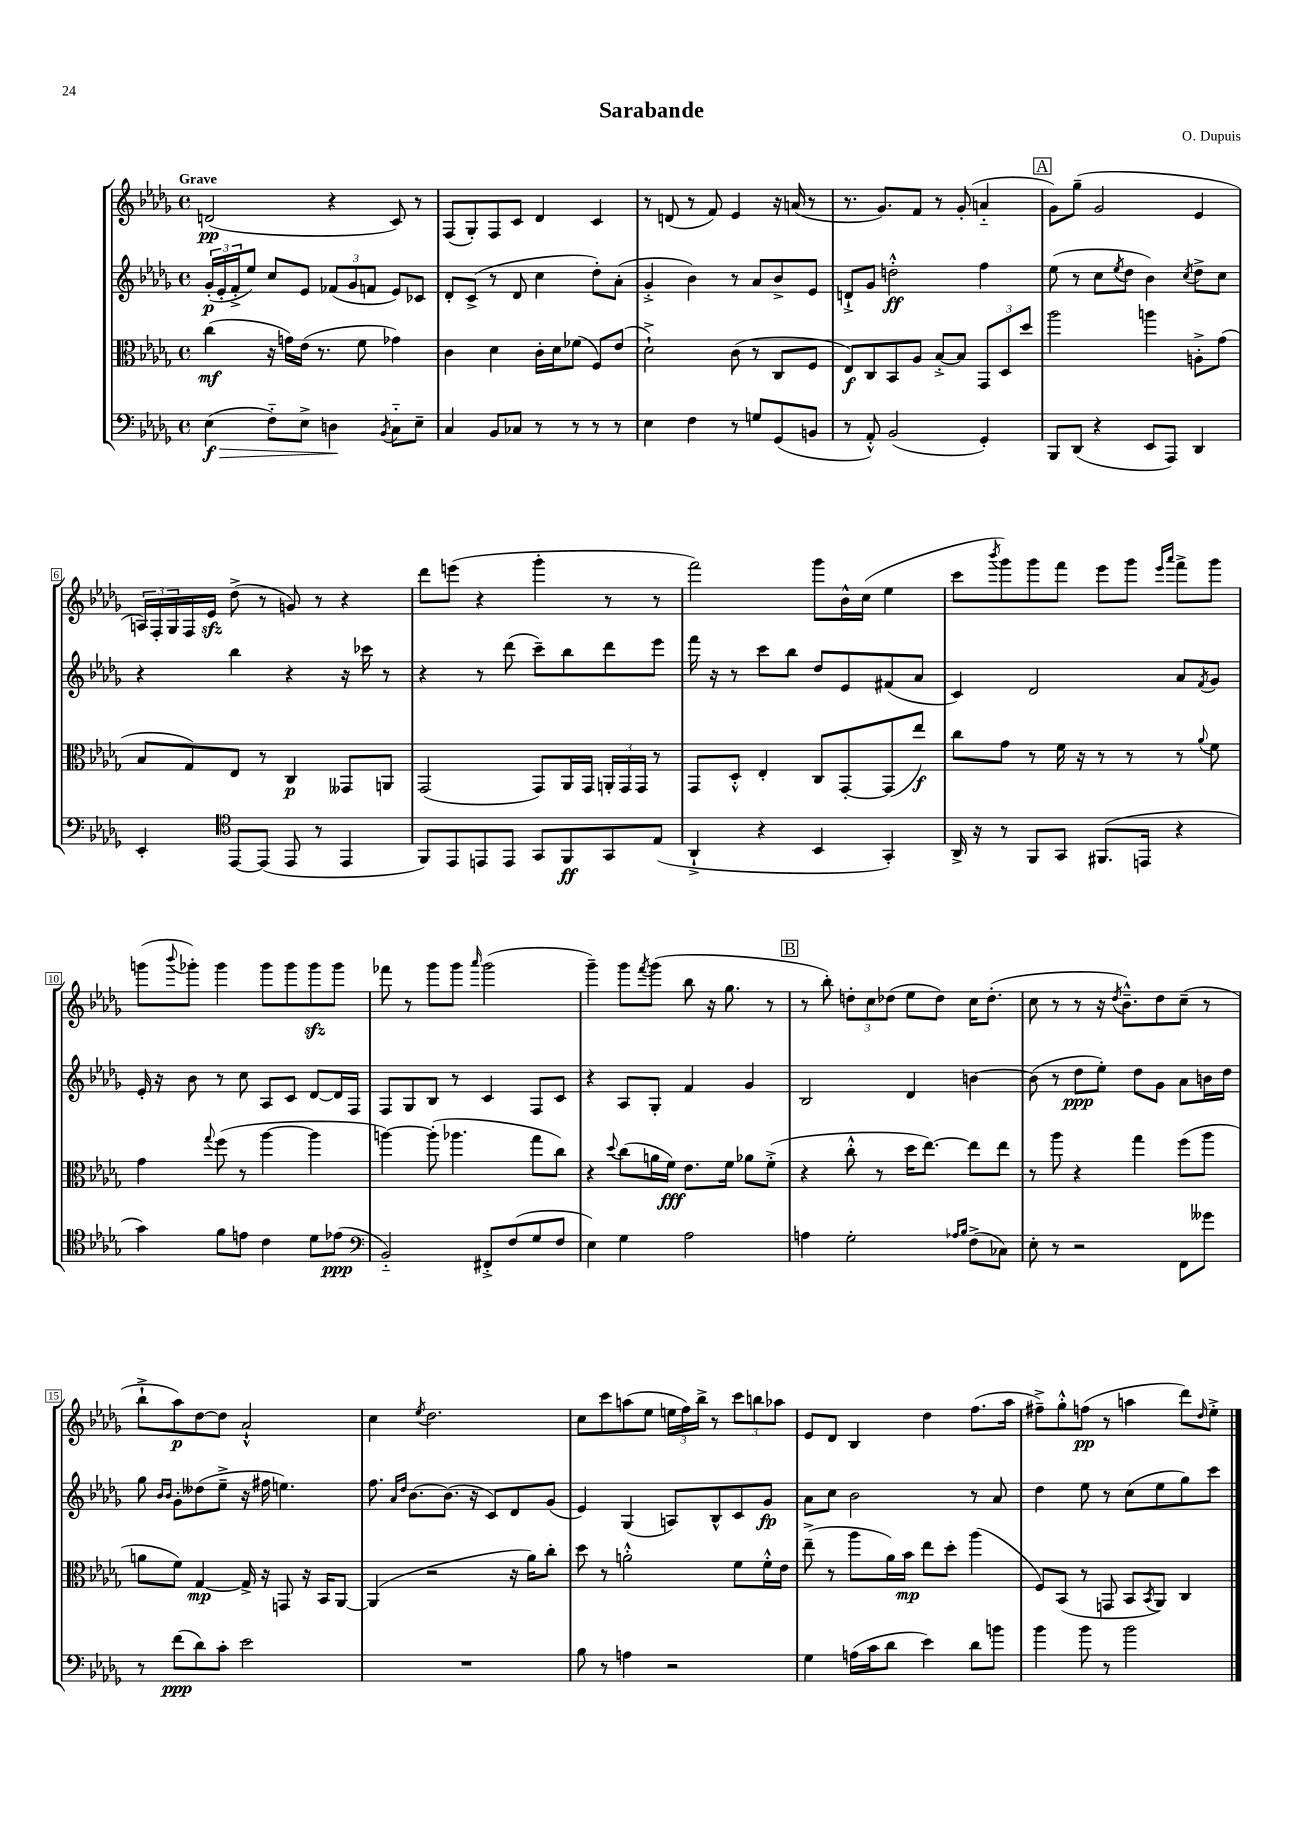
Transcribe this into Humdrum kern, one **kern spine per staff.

**kern	**dynam	**kern	**dynam	**kern	**dynam	**kern	**dynam
*part4	*part4	*part3	*part3	*part2	*part2	*part1	*part1
*staff4	*staff4	*staff3	*staff3	*staff2	*staff2	*staff1	*staff1
*clefF4	*	*clefC3	*	*clefG2	*	*clefG2	*
*k[b-e-a-d-g-]	*	*k[b-e-a-d-g-]	*	*k[b-e-a-d-g-]	*	*k[b-e-a-d-g-]	*
*M4/4	*	*M4/4	*	*M4/4	*	*M4/4	*
*met(c)	*	*met(c)	*	*met(c)	*	*met(c)	*
=1	=1	=1	=1	=1	=1	=1	=1
!	!	!	!	!	!	!LO:TX:a:B:t=Grave	!
!	!LO:HP:b	!	!	!	!	!	!
(4E-\	> f	(4cc\	mf	(24g-'/LL	p	(2dn/	pp
.	.	.	.	24e-'/	.	.	.
.	.	.	.	24f'^/J	.	.	.
.	.	.	.	8ee-/J)	.	.	.
8F\L)	.	16r	.	8cc/L	.	.	.
.	.	16gn\LL)	.	.	.	.	.
8E-^\J	.	(16e-\JJ	.	8e-/J	.	.	.
.	.	8.r	.	.	.	.	.
4Dn\	.	.	.	(12f-X/L	.	4r	.
.	.	.	.	12g-/	.	.	.
.	.	8f\	.	.	.	.	.
.	.	.	.	12fn/J	.	.	.
8qBB-/	.	.	.	.	.	.	.
8C\L	]	4g-X\)	.	8e-/L)	.	8c/)	.
8E-~\J	.	.	.	8c-X/J	.	8r	.
=2	=2	=2	=2	=2	=2	=2	=2
4C/	.	4c\	.	8d-'/L	.	(8F/L	.
.	.	.	.	(8c^/J	.	8G-'/)	.
8BB-/L	.	4d-\	.	8r	.	8F/	.
8C-X/J	.	.	.	8d-/	.	8c/J	.
8r	.	16c'\LL	.	4cc\	.	4d-/	.
.	.	16d-\J	.	.	.	.	.
8r	.	(8f-X\J	.	.	.	.	.
8r	.	8F/L)	.	8dd-'\L)	.	4c/	.
8r	.	(8e-/J	.	(8a-'\J	.	.	.
=3	=3	=3	=3	=3	=3	=3	=3
4E-\	.	2d-`^\)	.	4g-'^/	.	8r	.
.	.	.	.	.	.	(8dn/	.
4F\	.	.	.	4b-\)	.	8r	.
.	.	.	.	.	.	8f/)	.
8r	.	(8c\	.	8r	.	4e-/	.
8Gn/L	.	8r	.	8a-/L	.	.	.
(8GG-/	.	8C/L	.	8b-^/	.	16r	.
.	.	.	.	.	.	(16an/	.
8BBn/J	.	8F/J	.	8e-/J	.	8r	.
=4	=4	=4	=4	=4	=4	=4	=4
8r	.	8E-/L)	f	8dn`^/L	.	8.r	.
8AA-'^^/)	.	8C/	.	8g-/J	.	.	.
.	.	.	.	.	.	8.g-/L)	.
(2BB-/	.	8BB-/	.	2ddn'^^\	ff	.	.
.	.	8A-/J	.	.	.	8f/J	.
.	.	[8B-'^/L	.	.	.	8r	.
.	.	8B-/J]	.	.	.	(8g-'/	.
4GG-'/)	.	12GG-/L	.	4ff\	.	4an/	.
.	.	12D-/	.	.	.	.	.
.	.	12dd-/J	.	.	.	.	.
!!LO:REH:place=s1:t=A
=5	=5	=5	=5	=5	=5	=5	=5
8BBB-/L	.	2aa-\	.	(8ee-\	.	8g-\L)	.
(8DD-/J	.	.	.	8r	.	(8gg-~\J	.
4r	.	.	.	8cc\L	.	2g-/	.
.	.	.	.	8qee-/	.	.	.
.	.	.	.	8dd-\J	.	.	.
8EE-/L	.	4aan\	.	4b-\)	.	.	.
8AAA-/J)	.	.	.	.	.	.	.
.	.	.	.	8qcc/	.	.	.
4DD-/	.	8An'^\L	.	8dd-^\L	.	4e-/	.
.	.	(8g-\J	.	8cc\J	.	.	.
!!LO:LB:g=z
=6	=6	=6	=6	=6	=6	=6	=6
4EE-'/	.	8B-/L	.	4r	.	24An/LL)	.
.	.	.	.	.	.	24F'/	.
.	.	.	.	.	.	24G-/	.
.	.	8G-/)	.	.	.	16F/	.
.	.	.	.	.	.	16e-zz/JJ	.
*clefC4	*	*	*	*	*	*	*
[8EE-/L	.	8E-/J	.	4bb-\	.	(8dd-^\	.
(8EE-/J]	.	8r	.	.	.	8r	.
8EE-/	.	4C/	p	4r	.	8gn/)	.
8r	.	.	.	.	.	8r	.
4EE-/	.	8GG--X/L	.	16r	.	4r	.
.	.	.	.	16ccc-X\	.	.	.
.	.	8AAn/J	.	8r	.	.	.
=7	=7	=7	=7	=7	=7	=7	=7
8FF/L)	.	(2GG-/	.	4r	.	8ddd-\L	.
8EE-/	.	.	.	.	.	(8eeen\J	.
8EEn/	.	.	.	8r	.	4r	.
8EE/J	.	.	.	(8ddd-\	.	.	.
8GG-/L	.	8GG-/L)	.	8ccc~\L)	.	4ggg-'\	.
8FF/	ff	16AA-/L	.	8bb-\	.	.	.
.	.	16GG-/JJ	.	.	.	.	.
8GG-/	.	24AAn'/LL	.	8ddd-\	.	8r	.
.	.	24GG-/	.	.	.	.	.
.	.	24GG-/JJ	.	.	.	.	.
(8E-/J	.	8r	.	8eee-\J	.	8r	.
=8	=8	=8	=8	=8	=8	=8	=8
4AA-`^/	.	8GG-/L	.	16fff\	.	2fff\)	.
.	.	.	.	16r	.	.	.
.	.	8D-'^^/J	.	8r	.	.	.
4r	.	4E-'/	.	8ccc\L	.	.	.
.	.	.	.	8bb-\J	.	.	.
4BB-/	.	8C/L	.	8dd-/L	.	8ggg-\L	.
.	.	[8GG-'/	.	8e-/	.	16b-^^\L	.
.	.	.	.	.	.	(16cc\JJ	.
4GG-'/)	.	(8GG-/]	.	(8f#X/	.	4ee-\	.
.	.	8ee-/J)	f	8a-/J	.	.	.
=9	=9	=9	=9	=9	=9	=9	=9
16AA-^/	.	8cc\L	.	4c/)	.	8ccc\L	.
16r	.	.	.	.	.	.	.
.	.	.	.	.	.	8qbbb-/	.
8r	.	8g-\J	.	.	.	8ggg-\)	.
8FF/L	.	8r	.	2d-/	.	8ggg-\	.
8GG-/J	.	16f\	.	.	.	8fff\J	.
.	.	16r	.	.	.	.	.
(8.FF#X/L	.	8r	.	.	.	8eee-\L	.
.	.	8r	.	.	.	8ggg-\J	.
16EEn/Jk	.	.	.	.	.	.	.
.	.	.	.	.	.	16qqeee-/LL	.
.	.	.	.	.	.	16qqaaa-/JJ	.
4r	.	8r	.	8a-/L	.	8fff^\L	.
.	.	8qqa-/	.	8qf/	.	.	.
.	.	8f\	.	8g-/J	.	8ggg-\J	.
!!LO:LB:g=z
=10	=10	=10	=10	=10	=10	=10	=10
4g-\)	.	4g-\	.	16e-'/	.	(8gggn\L	.
.	.	.	.	16r	.	.	.
.	.	.	.	.	.	8qqbbb-/	.
.	.	.	.	8b-\	.	8ggg-X'\J)	.
.	.	8qqgg-/	.	.	.	.	.
8f\L	.	(8ff\	.	8r	.	4ggg-\	.
8en\J	.	8r	.	8cc\	.	.	.
4c\	.	[4aa-\	.	8A-/L	.	8ggg-\L	.
.	.	.	.	8c/J	.	8ggg-\	.
8d-\L	.	4aa-\]	.	[8d-/L	.	8ggg-zz\	.
(8e-X\J	ppp	.	.	16d-/L]	.	8ggg-\J	.
.	.	.	.	16F/JJ	.	.	.
=11	=11	=11	=11	=11	=11	=11	=11
*clefF4	*	*	*	*	*	*	*
2BB-/)	.	[4aan\)	.	8F/L	.	8fff-X\	.
.	.	.	.	8G-/	.	8r	.
.	.	(8aa'\]	.	8B-/J	.	8ggg-\L	.
.	.	4.aa-X\	.	8r	.	8ggg-\J	.
.	.	.	.	.	.	16qqaaa-/	.
8FF#X'^/L	.	.	.	4c/	.	(2ggg-\	.
(8F/	.	.	.	.	.	.	.
8G-/	.	8gg-\L	.	8F/L	.	.	.
8F/J	.	8cc\J)	.	8c/J	.	.	.
=12	=12	=12	=12	=12	=12	=12	=12
4E-\)	.	4r	.	4r	.	4ggg-~\)	.
.	.	8qqdd-/	.	.	.	.	.
4G-\	.	(8cc\L	.	8A-/L	.	8ggg-\L	.
.	.	.	.	.	.	8qfff/	.
.	.	16an\L	.	8G-'/J	.	(8ggg-\J	.
.	.	16f\JJ)	fff	.	.	.	.
2A-\	.	8.e-\L	.	4f/	.	8bb-\	.
.	.	.	.	.	.	16r	.
.	.	16f\Jk	.	.	.	8.gg-\	.
.	.	8a-X\L	.	4g-/	.	.	.
.	.	(8f'^\J	.	.	.	8r	.
!!LO:REH:place=s1:t=B
=13	=13	=13	=13	=13	=13	=13	=13
4An\	.	4r	.	2B-/	.	8r	.
.	.	.	.	.	.	8bb-'\)	.
2G-'\	.	8cc'^^\	.	.	.	12ddn'\L	.
.	.	.	.	.	.	12cc\	.
.	.	8r	.	.	.	.	.
.	.	.	.	.	.	(12dd-X\J	.
.	.	16dd-\KL	.	4d-/	.	8ee-\L	.
.	.	[8.ee-\J)	.	.	.	.	.
.	.	.	.	.	.	8dd-\J)	.
16qqA-X/LL	.	.	.	.	.	.	.
16qqB-/JJ	.	.	.	.	.	.	.
(8F^\L	.	8ee-\L]	.	[4bn\	.	16cc\KL	.
.	.	.	.	.	.	(8.dd-'\J	.
8C-X\J)	.	8ee-\J	.	.	.	.	.
=14	=14	=14	=14	=14	=14	=14	=14
8E-'\	.	8r	.	(8b\]	.	8cc\	.
8r	.	8aa-\	.	8r	.	8r	.
2r	.	4r	.	8dd-\L	ppp	8r	.
.	.	.	.	8ee-'\J)	.	16r	.
.	.	.	.	.	.	8qdd-/	.
.	.	.	.	.	.	8.b-~^^\L)	.
.	.	4gg-\	.	8dd-\L	.	.	.
.	.	.	.	8g-\J	.	8dd-\	.
8FF\L	.	(8ff\L	.	8a-\L	.	(8cc~\J	.
8g--X\J	.	8aa-\J	.	16bn\L	.	8r	.
.	.	.	.	16dd-\JJ	.	.	.
!!LO:LB:g=z
=15	=15	=15	=15	=15	=15	=15	=15
8r	.	8an\L	.	8gg-\	.	8bb-`^\L	.
.	.	.	.	16qqb-/LL	.	.	.
.	.	.	.	16qqb-/JJ	.	.	.
(8f\L	ppp	8f\J)	.	8g-'\L	.	8aa-\)	p
8d-\)	.	[4G-/	mp	(8dd--X\	.	[8dd-\	.
8c'\J	.	.	.	8ee-~^\J	.	8dd-\J]	.
2e-\	.	16G-^/]	.	16r	.	2a-`^^/	.
.	.	16r	.	16ff#X\	.	.	.
.	.	8GGn/	.	4.een\)	.	.	.
.	.	16r	.	.	.	.	.
.	.	16BB-/KL	.	.	.	.	.
.	.	[8AA-/J	.	.	.	.	.
=16	=16	=16	=16	=16	=16	=16	=16
1r	.	(4AA-/]	.	8.ff\	.	4cc\	.
.	.	.	.	16qqa-/LL	.	.	.
.	.	.	.	16qqdd-/JJ	.	.	.
.	.	.	.	[8.b-\L	.	.	.
.	.	.	.	.	.	8qee-/	.
.	.	2r	.	.	.	2.dd-\	.
.	.	.	.	(8.b-\J]	.	.	.
.	.	.	.	16r	.	.	.
.	.	.	.	8c/L)	.	.	.
.	.	16r	.	8d-/	.	.	.
.	.	16a-\KL)	.	.	.	.	.
.	.	8cc'\J	.	(8g-/J	.	.	.
=17	=17	=17	=17	=17	=17	=17	=17
8B-\	.	8dd-\	.	4e-/)	.	8cc\L	.
8r	.	8r	.	.	.	8ccc\	.
4An\	.	2an'^^\	.	(4G-/	.	(8aan\	.
.	.	.	.	.	.	8ee-\J	.
2r	.	.	.	8An/L)	.	24een\LL	.
.	.	.	.	.	.	24ff\)	.
.	.	.	.	.	.	24bb-^\JJ	.
.	.	.	.	8B-^^/	.	8r	.
.	.	8f\L	.	8c/	.	12ccc\L	.
.	.	.	.	.	.	12bbn\	.
.	.	16f'^^\L	.	8g-/J	fp	.	.
.	.	.	.	.	.	12aa-X\J	.
.	.	16e-\JJ	.	.	.	.	.
=18	=18	=18	=18	=18	=18	=18	=18
4G-\	.	(8ee-~^\	.	8a-\L	.	8e-/L	.
.	.	8r	.	8cc\J	.	8d-/J	.
(16An\LL	.	8aa-\L	.	2b-\	.	4B-/	.
16c\J	.	.	.	.	.	.	.
8d-\J	.	16a-\L)	.	.	.	.	.
.	.	16b-\JJ	mp	.	.	.	.
4e-\)	.	8ee-\L	.	.	.	4dd-\	.
.	.	8dd-'\J	.	.	.	.	.
8d-\L	.	(4aa-\	.	8r	.	(8.ff\L	.
8bn\J	.	.	.	8a-/	.	.	.
.	.	.	.	.	.	16aa-\Jk	.
=19	=19	=19	=19	=19	=19	=19	=19
4b-\	.	8F/L)	.	4dd-\	.	8ff#X~^\L)	.
.	.	(8BB-/J	.	.	.	8gg-'^^\	.
8b-\	.	8r	.	8ee-\	.	(8ffn\J	pp
8r	.	8GGn/	.	8r	.	8r	.
2b-\	.	8BB-/L	.	(8cc\L	.	4aan\	.
.	.	8qBB-/	.	.	.	.	.
.	.	8AA-/J)	.	8ee-\	.	.	.
.	.	4C/	.	8gg-\)	.	8ddd-\L)	.
.	.	.	.	.	.	16qqdd-/	.
.	.	.	.	8ccc\J	.	8ee-'^\J	.
==	==	==	==	==	==	==	==
*-	*-	*-	*-	*-	*-	*-	*-
